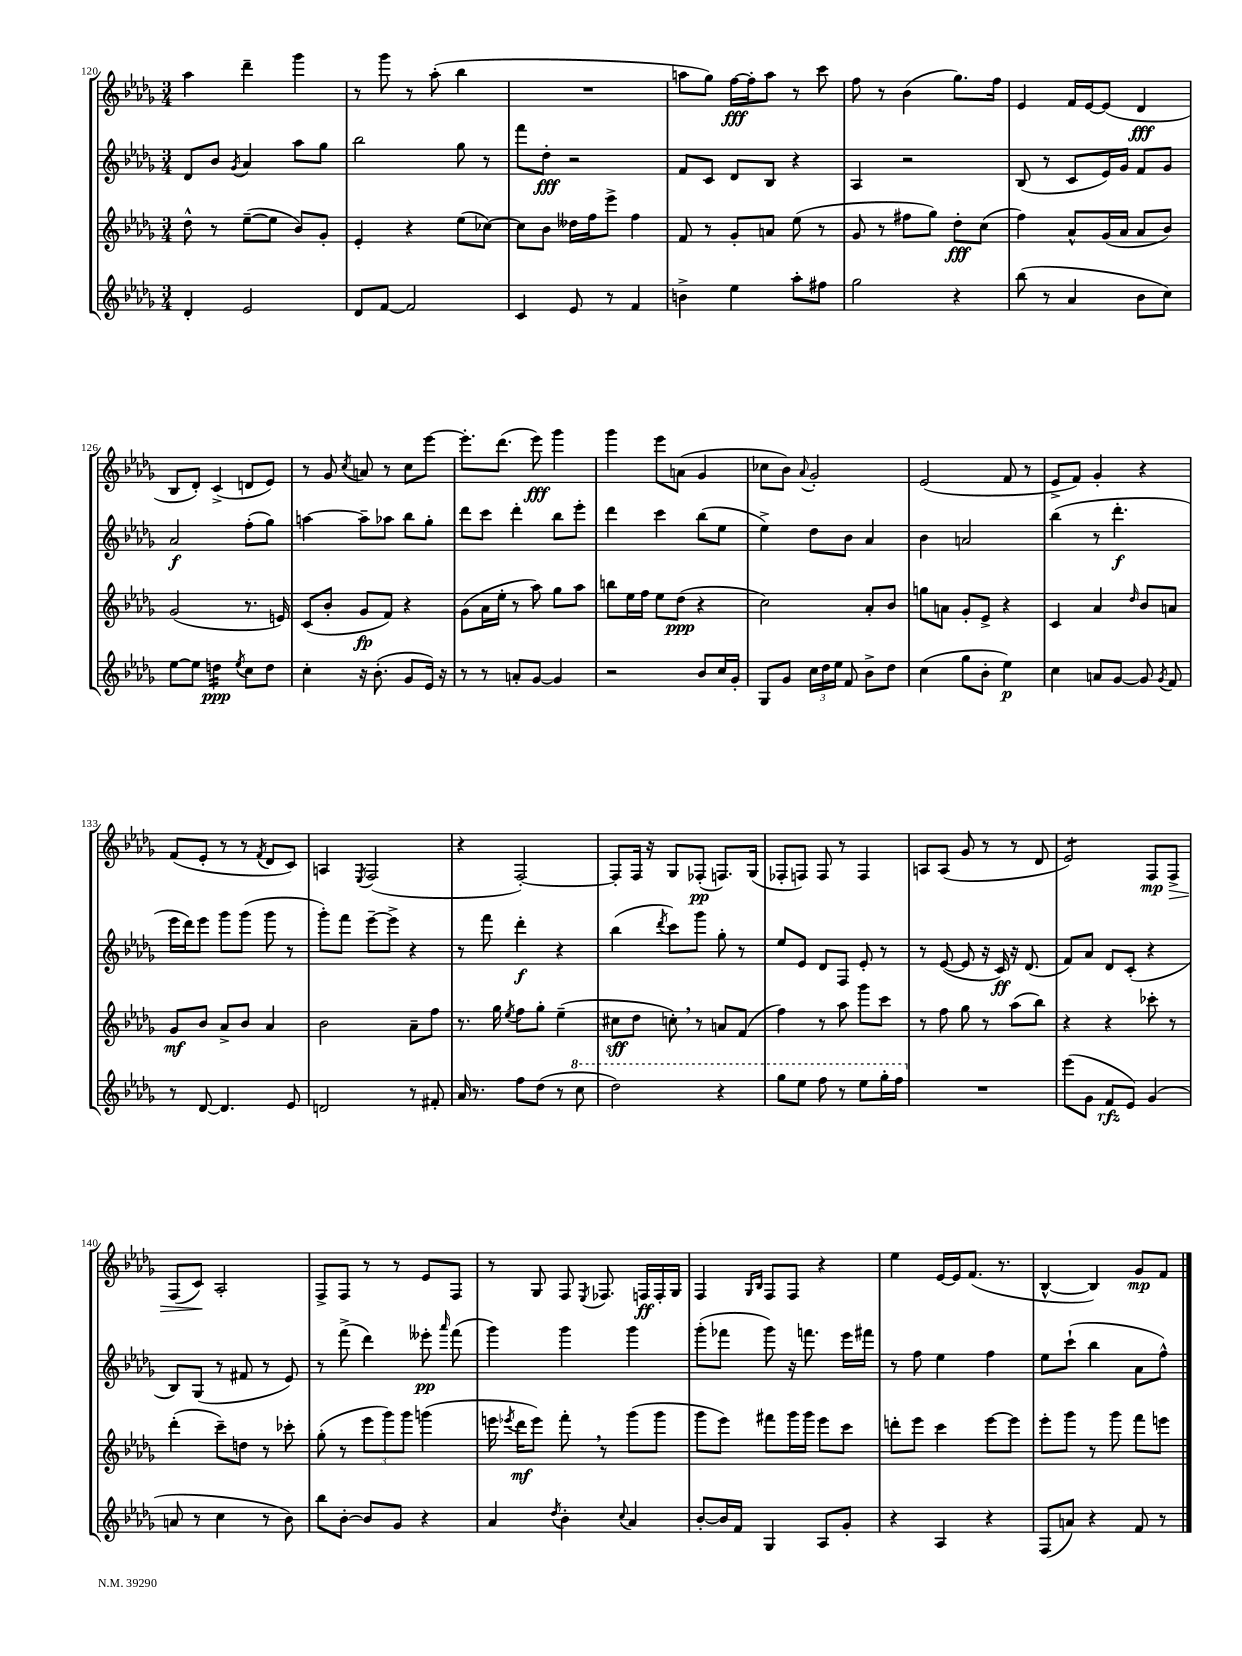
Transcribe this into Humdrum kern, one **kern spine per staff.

**kern	**kern	**kern	**kern
*staff4	*staff3	*staff2	*staff1
*clefG2	*clefG2	*clefG2	*clefG2
*k[b-e-a-d-g-]	*k[b-e-a-d-g-]	*k[b-e-a-d-g-]	*k[b-e-a-d-g-]
*M3/4	*M3/4	*M3/4	*M3/4
4d-'	8dd-^^	8d-	4aa-
.	8r	8b-	.
.	.	8qg-	.
2e-	([8ee-~	4a-	4ddd-~
.	8ee-]	.	.
.	8b-)	8aa-	4ggg-
.	8g-'	8gg-	.
=	=	=	=
8d-	4e-'	2bb-	8r
[8f	.	.	8ggg-
2f]	4r	.	8r
.	.	.	(8aa-'
.	(8ee-	8gg-	4bb-
.	[8cc-)	8r	.
=	=	=	=
4c	8cc-]	8fff	2.r
.	8b-	8dd-'	.
8e-	16dd--	2r	.
.	16ff	.	.
8r	8eee-^	.	.
4f	4ff	.	.
=	=	=	=
4b^	8f	8f	8aa
.	8r	8c	8gg-)
4ee-	8g-'	8d-	[16ff
.	.	.	16ff']
.	8a	8B-	8aa
8aa-'	(8ee-	4r	8r
8ff#	8r	.	8ccc
=	=	=	=
2gg-	8g-	4A-	8ff
.	8r	.	8r
.	8ff#	2r	(4b-
.	8gg-)	.	.
4r	8dd-'	.	8.gg-)
.	(8cc	.	.
.	.	.	16ff
=	=	=	=
(8bb-	4ff)	(8B-	4e-
8r	.	8r	.
4a-	8a-^^	8c	16f
.	.	.	[16e-
.	(16g-	16e-)	(8e-]
.	16a-	16g-	.
8b-	8a-	8f	4d-
8cc)	8b-)	8g-	.
=	=	=	=
[8ee-	(2g-	2a-	8B-
8ee-]	.	.	8d-')
4dd	.	.	(4c^
8qee-	.	.	.
8cc	8.r	(8ff'	8d
8dd	.	8gg-)	8e-)
.	16e)	.	.
=	=	=	=
4cc'	(8c	[4aa	8r
.	8b-'	.	8g-
.	.	.	8qcc
16r	8g-	8aa~]	8a
(8.b-'	.	.	.
.	8f)	8aa-	8r
8g-	4r	8bb-	8cc
16e-)	.	8gg-'	[8eee-
16r	.	.	.
=	=	=	=
8r	(8g-	8ddd-	8.eee-']
8r	16a-	8ccc	.
.	16ee-'	.	(8.ddd-
8a'	8r	4ddd-'	.
[8g-	8aa-)	.	8eee-)
4g-]	8gg-	8bb-	4ggg-
.	8aa-	8eee-'	.
=	=	=	=
2r	8bb	4ddd-	4ggg-
.	16ee-	.	.
.	16ff	.	.
.	8ee-	4ccc	8eee-
.	(8dd-	.	(8a
8b-	4r	(8bb-	4g-
16cc	.	8ee-	.
16g-'	.	.	.
=	=	=	=
8G-	2cc)	4ee-^)	8cc-
8g-	.	.	8b-)
.	.	.	8qqa-
24cc	.	8dd-	2g-'
24dd-	.	.	.
24ee-	.	.	.
8f	.	8b-	.
8b-^	8a-'	4a-	.
8dd-	8b-	.	.
=	=	=	=
(4cc	8gg	4b-	(2e-
.	8a	.	.
8gg-	8g-'	2a	.
8b-'	8e-^	.	.
4ee-)	4r	.	8f
.	.	.	8r
=	=	=	=
4cc	4c	(4bb-	8e-^
.	.	.	8f)
8a	4a-	8r	4g-'
[8g-	.	4.ddd-'	.
.	16qqdd-	.	.
8g-]	8b-	.	4r
8qg-	.	.	.
8f	8a	.	.
=	=	=	=
8r	8g-	16eee-	(8f
.	.	16ddd-)	.
[8d-	8b-	8eee-	8e-'
4.d-]	8a-^	8ggg-	8r
.	8b-	(8ggg-	8r
.	.	.	8qf
.	4a-	8ggg-	8d-
8e-	.	8r	8c)
=	=	=	=
2d	2b-	8ggg-')	4A
.	.	8fff	.
.	.	.	8qE-
.	.	[8eee-~	(2F
.	.	8eee-^]	.
8r	8a-~	4r	.
8f#'	8ff	.	.
=	=	=	=
16a-	8.r	8r	4r
8.r	.	.	.
.	.	8fff	.
.	16gg-	.	.
.	8qee-	.	.
8ff	8ff	4ddd-'	[2F')
(8dd-	8gg-'	.	.
8r	(4ee-~	4r	.
8ccc	.	.	.
=	=	=	=
2ddd-)	8cc#	(4bb-	8F']
.	8dd-	.	16F
.	.	.	16r
.	.	8qddd-	.
.	8cc')	8ccc)	8G-
.	8r	8ggg-	(8F-'
4r	8a	8gg-'	8.F)
.	(8f	8r	.
.	.	.	(16G-
=	=	=	=
8ggg-	4ff)	8ee-	8F-'
8eee-	.	8e-	8F)
8fff	8r	8d-	8F
8r	8aa-	8F	8r
8eee-	8ggg-	8e-'	4F
16ggg-'	8ccc	8r	.
16fff	.	.	.
=	=	=	=
2.r	8r	8r	8A
.	8ff	([8e-	(8A
.	8gg-	8e-]	8g-
.	8r	16r	8r
.	.	16c)	.
.	(8aa-	16r	8r
.	.	(8.d-	.
.	8bb-)	.	8d-
=	=	=	=
(8eee-	4r	8f)	2e-)
8g-	.	8a-	.
8f	4r	8d-	.
8e-)	.	(8c'	.
(4g-	8ccc-'	4r	8F
.	8r	.	8F^
=	=	=	=
8a	(4ddd-'	8B-)	(8F
8r	.	(8G-	8c)
4cc	8ccc~)	8r	2A-'
.	8dd	8f#	.
8r	8r	8r	.
8b-)	8ccc-'	8e-)	.
=	=	=	=
8bb-	(8gg-'	8r	8F^
[8b-'	8r	(8fff^	8F
8b-]	12eee-	4ddd-)	8r
.	12ggg-)	.	.
8g-	.	.	8r
.	12ggg-	.	.
4r	(4ggg	8eee--'	8e-
.	.	16qqaaa-	.
.	.	(8fff	8F
=	=	=	=
4a-	16eee	4ggg-)	8r
.	8qeee-	.	.
.	16ddd-	.	.
.	8eee-)	.	8G-
8qdd-	.	.	.
4b-'	8fff'	4ggg-	8F
.	.	.	8qE-
.	8r	.	8.F-
8qqcc	.	.	.
4a-	(8ggg-	4ggg-	.
.	.	.	16F
.	8ggg-	.	16F'
.	.	.	16G-
=	=	=	=
[8b-'	8ggg-	(8ggg-'	4F
16b-]	8eee-)	8fff-	.
16f	.	.	.
.	.	.	16qqG-
.	.	.	16qqB-
4G-	8fff#	8ggg-)	8F
.	16ggg-	16r	8F
.	16ggg-	8.fff	.
8A-	8eee-	.	4r
8g-'	8ccc	16eee-	.
.	.	16fff#	.
=	=	=	=
4r	8ddd'	8r	4ee-
.	8eee-	8ff	.
4A-	4ccc	4ee-	[16e-
.	.	.	16e-]
.	.	.	(8.f
4r	[8eee-	4ff	.
.	.	.	8.r
.	8eee-]	.	.
=	=	=	=
(8F	8eee-'	8ee-	[4B-^^
8a)	8ggg-	(8ccc`	.
4r	8r	4bb-	4B-])
.	8ggg-	.	.
8f	8fff	8a-	8g-
8r	8eee	8ff^^)	8f
==	==	==	==
*-	*-	*-	*-
